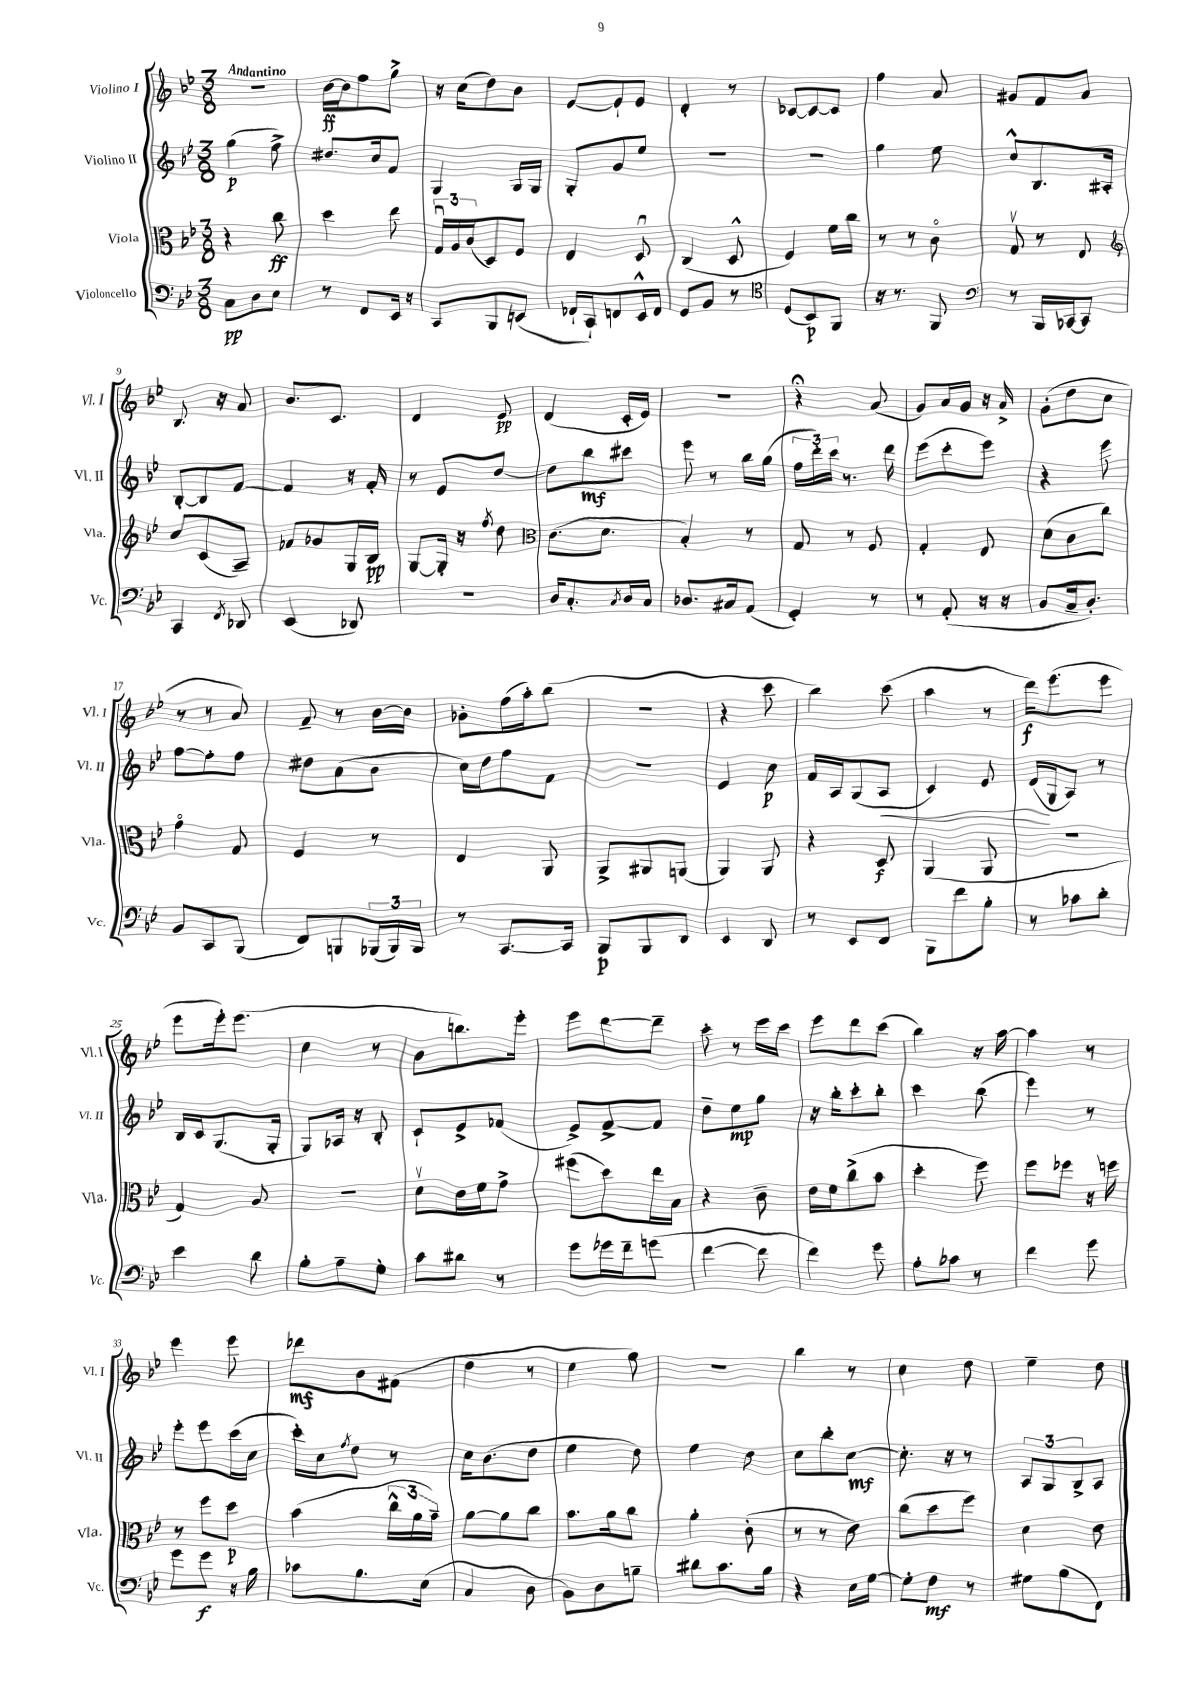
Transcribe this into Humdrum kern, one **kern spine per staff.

**kern	**kern	**kern	**kern
*staff4	*staff3	*staff2	*staff1
*clefF4	*clefC3	*clefG2	*clefG2
*k[b-e-]	*k[b-e-]	*k[b-e-]	*k[b-e-]
*M3/8	*M3/8	*M3/8	*M3/8
8C\L	4r	(4gg\	4.r
8D\	.	.	.
8E-\J	8cc\	8ff^\)	.
=	=	=	=
8r	4dd\	8.dd#/L	[16b-\LL
.	.	.	16b-\]J
8FF/L	.	.	8ff\
.	.	16cc/k	.
16EE-/Jk	8ee-\	8f/J	8gg^\J
16r	.	.	.
=	=	=	=
8CC/L	24Gu/LL	4G/	16r
.	24A/	.	.
.	.	.	(16cc\LK
.	(24c/J	.	.
8BBB-/	8D/)	.	8dd\)
(8EE/J	8F/J	16G/LL	8b-\J
.	.	16G/JJ	.
=	=	=	=
16FF-`/LL	4E-/	8G'/L	[8e-/L
16CC`/J)	.	.	.
8FF/	.	8g/	8e-`/]
16EE-^^/L	8Du/	8ee-/J	8e-/J
16FF/JJ	.	.	.
=	=	=	=
8GG/L	(4C/	4.r	4d'/
8BB-/J	.	.	.
8r	8D^^/	.	8r
=	=	=	=
*clefC4	*	*	*
(8D/L	4F/)	4.r	[8c-/L
8BB-/)	.	.	8c-/_
8FF/J	16f\LL	.	8c-/]J
.	16cc\JJ	.	.
=	=	=	=
16r	8r	4gg\	4ff\
8.r	.	.	.
.	8r	.	.
8FF/	8co\	8ee-\	8a/
=	=	=	=
*clefF4	*	*	*
8r	8Gv/	8cc^^/L	8g#/L
16BBB-/LL	8r	8.B-/	8f/
[16CC-/J	.	.	.
8CC-/]J	8E-/	.	8a/J
.	.	16A#'/Jk	.
=	=	=	=
*	*clefG2	*	*
4CC/	8cc/L	[8B-'/L	8.B-/
.	(8c/	8B-/]	.
.	.	.	16r
8qFF/	.	.	.
8DD-/	8A~/J)	[8f/J	8a/
=	=	=	=
(4EE-/	8f-/L	4f/]	8.b-/L
.	8g-/	.	.
.	.	.	8.c/J
8DD-/)	16G/L	16r	.
.	16B-/JJ	16f'/	.
=	=	=	=
4.r	[8G/L	8r	4d/
.	16G'/]Jk	8e-/L	.
.	16r	.	.
.	8qff/	.	.
.	8dd\	[8dd/J	8e-/
=	=	=	=
*	*clefC3	*	*
16D/LK	(8.c\L	8dd\]L	(4d/
8.C'/	.	.	.
.	.	8bb-\	.
.	8.d\J	.	.
8qC/	.	.	.
16D/L	.	8ccc#\J	16c'/LL
16C/JJ	.	.	16e-/JJ)
=	=	=	=
8.D-/L	4B-'/)	8eee-\	4.r
.	.	8r	.
16C#/k	.	.	.
(8AA/J	8r	16bb-\LL	.
.	.	(16gg\JJ	.
=	=	=	=
4GG'/)	8G/	24ff\LL	4r;
.	.	24ddd'\)	.
.	.	24ccc\JJ	.
.	8r	8.r	.
8r	8F/	.	(8a/
.	.	16ddd\	.
=	=	=	=
8r	4G'/	(8eee-\L	8g/L)
(8AA'/	.	8ccc'\	16a/L
.	.	.	16g/JJ
16r	8E-/	8eee-\J)	16r
16r	.	.	16a^/
=	=	=	=
8BB-/L	(8d\L	4r	(8g'\L
16C~/k	8c\	.	8dd\
8.D'/J)	.	.	.
.	8cc\J)	8eee-\	8cc\J
=	=	=	=
8BB-/L	4go\	[8ff\L	8r
8CC/	.	8ff'\]	8r
(8BBB-/J	8G/	8ff\J	8a/)
=	=	=	=
8FF/L)	4F/	8dd#\L	8f~/
8BBB/	.	(8a\	8r
(24BBB-/L	8r	8b-\J	[16b-\LL
24BBB-/)	.	.	.
.	.	.	16b-\]JJ
24BBB-/JJ	.	.	.
=	=	=	=
8r	4E-/	16cc\LL)	8g-'\L
.	.	16dd\J	.
[8.CC/L	.	8ff\	(16ff\L
.	.	.	16aa'\J)
.	8AA/	8f\J	(8bb-\J
16CC/]Jk	.	.	.
=	=	=	=
8BBB-/L	8AA^/L	4.r	4.r
8BBB-/	8AA#/	.	.
8DD/J	(8AA/J	.	.
=	=	=	=
4EE-/	4AA/)	4e-/	4r
8DD/	8AA/	8cc\	8ccc\
=	=	=	=
8r	4r	16f/LL	4bb-\)
.	.	16A/J	.
8EE-/L	.	(8G/	.
8FF/J	8D/	8A/J	(8ccc\
=	=	=	=
8BBB-\L	(4AA/	4c/)	4aa\
8f\	.	.	.
8B-'\J	8AA/	8e-/	8r
=	=	=	=
8r	4.r	(16d/LL	16ddd\LK)
.	.	16G/J	(8.eee-\
8c-\L	.	8A/J)	.
8d'\J	.	8r	8eee-\J
=	=	=	=
4e-\	4G/)	16B-/LL	8eee-\L
.	.	16c/J	.
.	.	(8.G/	16eee-'\k)
.	.	.	(8.eee-\J
8d\	8A/	.	.
.	.	16G'/Jk	.
=	=	=	=
8B-'\L	4.r	8G/L)	4cc\
8A~\	.	16A-/Jk	.
.	.	16r	.
8G'\J	.	8B-'/	8r
=	=	=	=
8c\L	8dv\L	8c`/L	8b-\L
8d#\J	16e-\L	8e-^/	8.bb\)
.	16f\J	.	.
8r	8g^\J	(8f-/J	.
.	.	.	16eee-'\Jk
=	=	=	=
8g\L	(8ff#\L	8e-^/L)	8eee-\L
16g-\L	8dd\)	[8f^/	[8ddd\
16f~\J	.	.	.
(8g\J	16ee-\L	8f/]J	8ddd~\]J
.	16B-\JJ	.	.
=	=	=	=
[4f\	4r	8dd~\L	8ccc'\
.	.	8ee-\	8r
8f\]	8c~\	8gg\J	16eee-\LL
.	.	.	16ccc\JJ
=	=	=	=
4f\)	16e-\LL	16r	8eee-\L
.	16f\J	16bb-'\LK	.
.	(8cc^\	8ccc'\	8ddd\
8g\	8b-\J	8bb-'\J	(8ccc\J
=	=	=	=
8A'\L	4dd'\	4ccc\	4bb-\)
8c-\J	.	.	.
8r	8ff\)	(8bb-\	16r
.	.	.	[16aa\
=	=	=	=
4f\	8ff\L	4eee-\)	4aa\]
.	8ff-\J	.	.
8g\	16r	8r	8r
.	16ff\	.	.
=	=	=	=
8g\L	8r	8eee-'\L	4eee-\
8g\J	8ff\L	8eee-\	.
16r	8dd\J	(16ccc\L	8eee-\
16B-\	.	16cc\JJ	.
=	=	=	=
8c-\L	(4b-\	16ccc'\LL)	8ddd-\L
.	.	16cc\J	.
.	.	8qff/	.
8.B-\	.	8dd\J	8b-\
.	24cc^^\LL	8r	(8f#\J
.	24a\	.	.
(16E-\Jk	.	.	.
.	24b-~\JJ)	.	.
=	=	=	=
4C/	[8a\L	16cc\LK	4dd\
.	.	(8.b-\	.
.	8a\]	.	.
8D\	8cc\J	8dd\J	8r
=	=	=	=
8BB-\L)	8.b-\L	4ee-\	4ee-\
8D\	.	.	.
.	16a\k	.	.
8B~\J	8cc\J	8dd\)	8gg\)
=	=	=	=
8d#\L	4a'\	4ee-\	4.r
8.c\	.	.	.
.	(8c'\	8dd\	.
16B-\Jk	.	.	.
=	=	=	=
4r	8r	8cc\L	4bb-\
.	8r	8bb-'\	.
16E-\LL	8e-\)	[8cc\J	8r
[16G\JJ	.	.	.
=	=	=	=
8G'\]L	(8cc\L	8.cc'\]	4cc\
8F\J	8dd\	.	.
.	.	16r	.
8r	8ff\J)	8r	8dd\
=	=	=	=
8G#\L	4d\	12A/L	4ee-~\
.	.	12G/	.
(8B-\	.	.	.
.	.	12B-^/	.
8FF\J)	8e-\	8A/J	8dd\
==	==	==	==
*-	*-	*-	*-
